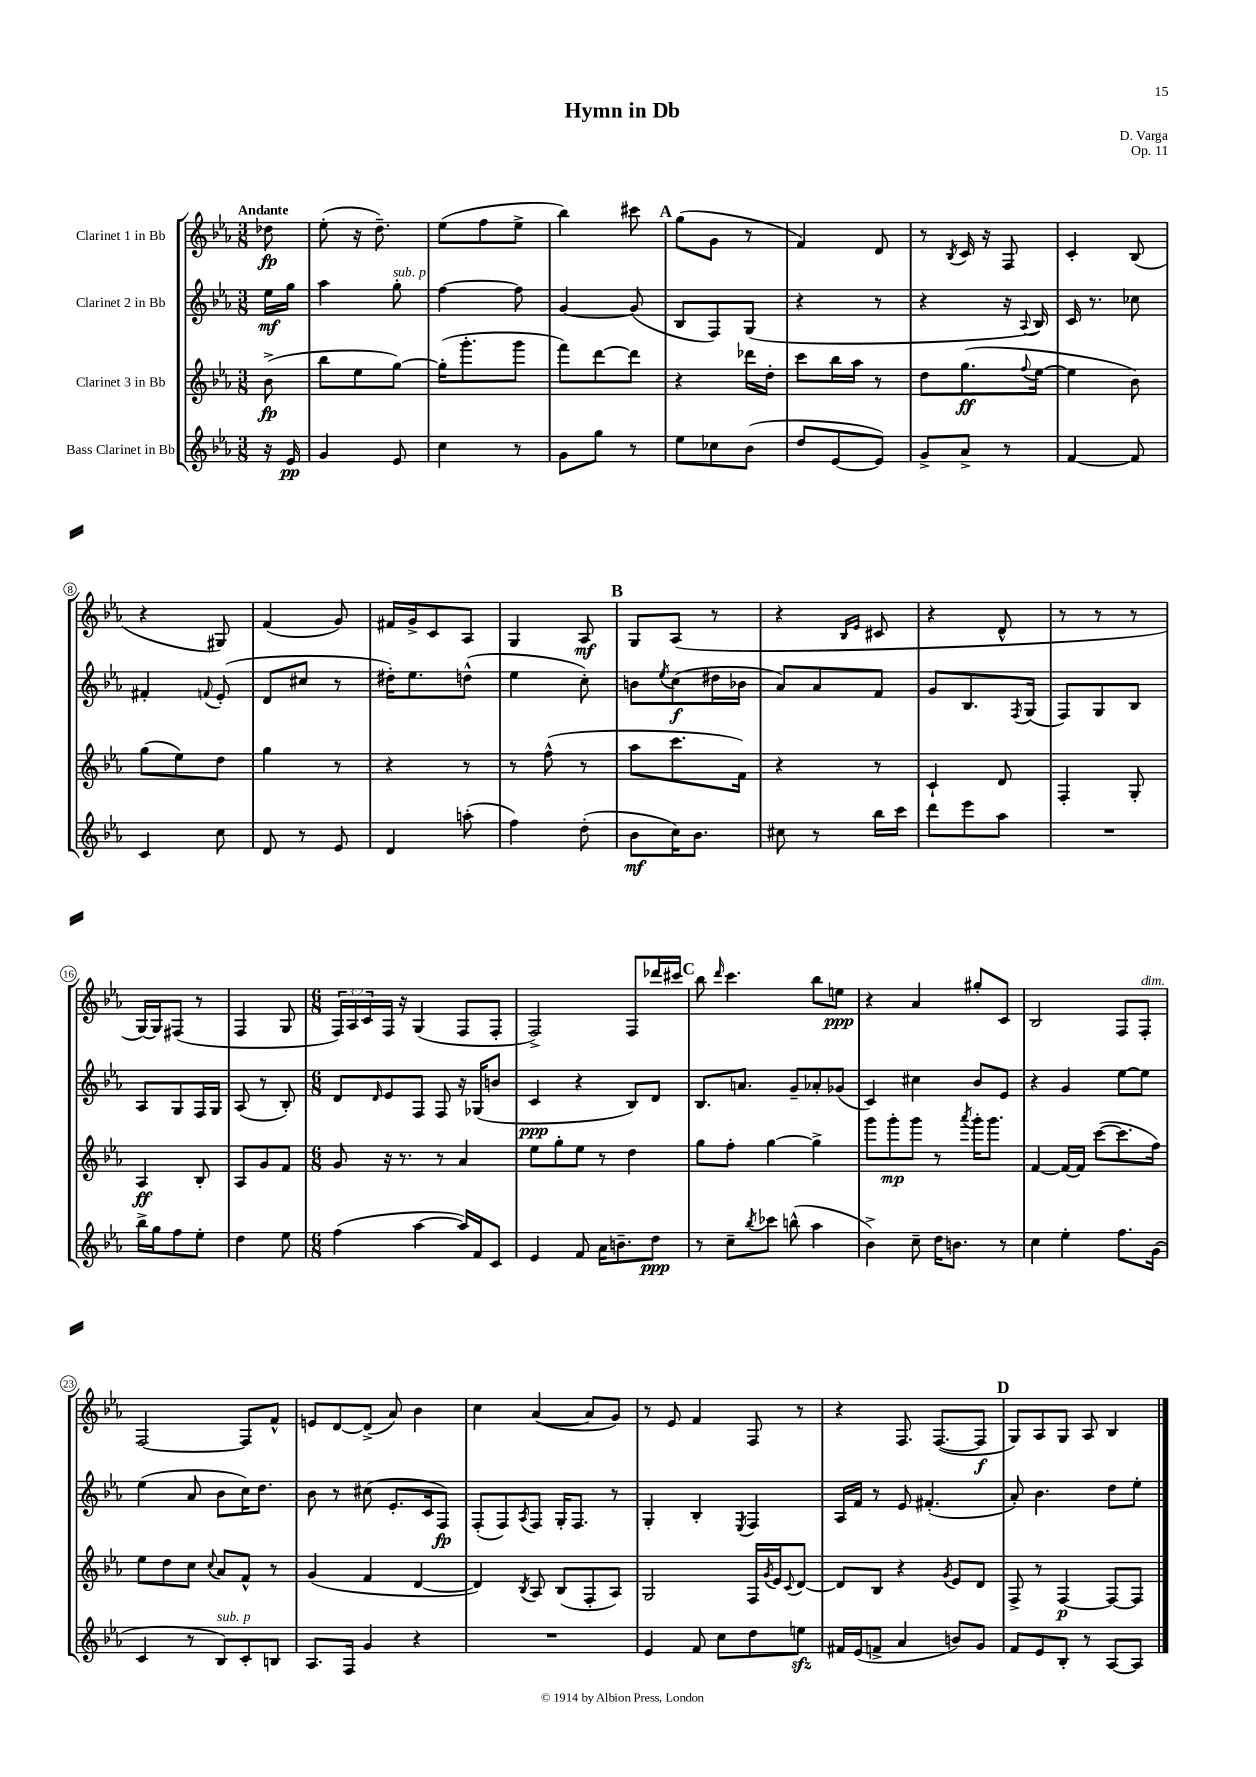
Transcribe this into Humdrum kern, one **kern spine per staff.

**kern	**dynam	**kern	**dynam	**kern	**dynam	**kern	**dynam
*part4	*part4	*part3	*part3	*part2	*part2	*part1	*part1
*staff4	*staff4	*staff3	*staff3	*staff2	*staff2	*staff1	*staff1
*I"Bass Clarinet in Bb	*	*I"Clarinet 3 in Bb	*	*I"Clarinet 2 in Bb	*	*I"Clarinet 1 in Bb	*
*clefG2	*	*clefG2	*	*clefG2	*	*clefG2	*
*k[b-e-a-]	*	*k[b-e-a-]	*	*k[b-e-a-]	*	*k[b-e-a-]	*
*M3/8	*	*M3/8	*	*M3/8	*	*M3/8	*
=	=	=	=	=	=	=	=
!	!	!	!	!	!	!LO:TX:a:B:t=Andante	!
16r	.	(8b-^\	fp	16ee-\LL	mf	8dd-X\	fp
16e-/	pp	.	.	16gg\JJ	.	.	.
=1	=1	=1	=1	=1	=1	=1	=1
4g/	.	8bb-\L	.	4aa-\	.	(8ee-'\	.
.	.	8ee-\	.	.	.	16r	.
.	.	.	.	.	.	8.dd~\)	.
!	!	!	!	!LO:TX:a:i:t=sub. p	!	!	!
8e-/	.	[8gg\J)	.	8gg'\	.	.	.
=2	=2	=2	=2	=2	=2	=2	=2
4cc\	.	(16gg'\KL]	.	[4ff\	.	(8ee-\L	.
.	.	8.ggg'\	.	.	.	.	.
.	.	.	.	.	.	8ff\	.
8r	.	8ggg\J	.	8ff\]	.	8ee-^\J	.
=3	=3	=3	=3	=3	=3	=3	=3
8g\L	.	8fff\L)	.	[4g/	.	4bb-\)	.
8gg\J	.	[8ddd\	.	.	.	.	.
8r	.	8ddd\J]	.	(8g/]	.	8ccc#X\	.
!!LO:REH:place=s1:t=A
=4	=4	=4	=4	=4	=4	=4	=4
8ee-\L	.	4r	.	8B-/L	.	(8gg\L	.
8cc-X\	.	.	.	8F/)	.	8g\J	.
(8b-\J	.	16ddd-X\LL	.	(8G/J	.	8r	.
.	.	16dd'\JJ	.	.	.	.	.
=5	=5	=5	=5	=5	=5	=5	=5
8dd/L	.	8ccc\L	.	4r	.	4f/)	.
[8e-/	.	16bb-\L	.	.	.	.	.
.	.	16aa-\JJ	.	.	.	.	.
8e-/J])	.	8r	.	8r	.	8d/	.
=6	=6	=6	=6	=6	=6	=6	=6
8g^/L	.	8dd\L	.	4r	.	8r	.
.	.	.	.	.	.	8qB-/	.
8a-^/J	.	(8.gg\	ff	.	.	16c/	.
.	.	.	.	.	.	16r	.
8r	.	.	.	16r	.	8F/	.
.	.	8qqff/	.	8qqA-/	.	.	.
.	.	[16ee-\Jk	.	16B-/)	.	.	.
=7	=7	=7	=7	=7	=7	=7	=7
[4f/	.	4ee-\]	.	16c/	.	4c'/	.
.	.	.	.	8.r	.	.	.
8f/]	.	8b-\)	.	8cc-X\	.	(8B-/	.
!!LO:LB:g=z
=8	=8	=8	=8	=8	=8	=8	=8
4c/	.	(8gg\L	.	4f#X'/	.	4r	.
.	.	8ee-\)	.	.	.	.	.
.	.	.	.	8qqfn/	.	.	.
8cc\	.	8dd\J	.	(8e-'/	.	8G#X/)	.
=9	=9	=9	=9	=9	=9	=9	=9
8d/	.	4gg\	.	8d/L	.	(4f/	.
8r	.	.	.	8cc#X/J	.	.	.
8e-/	.	8r	.	8r	.	8g/)	.
=10	=10	=10	=10	=10	=10	=10	=10
4d/	.	4r	.	16dd#X'\KL)	.	16f#X/LL	.
.	.	.	.	8.ee-\	.	16g^/J	.
.	.	.	.	.	.	8c/	.
(8aan'\	.	8r	.	(8ddn^^\J	.	8A-/J	.
=11	=11	=11	=11	=11	=11	=11	=11
4ff\)	.	8r	.	4ee-\	.	4G/	.
.	.	(8ff^^\	.	.	.	.	.
(8dd'\	.	8r	.	8cc'\)	.	8A-/	mf
!!LO:REH:place=s1:t=B
=12	=12	=12	=12	=12	=12	=12	=12
8b-\L	mf	8aa-\L	.	8bn\L	.	8G/L	.
.	.	.	.	8qee-/	.	.	.
16cc\K)	.	8.ccc\	.	(8cc\	f	(8A-/J	.
8.b-\J	.	.	.	.	.	.	.
.	.	.	.	16dd#X\L	.	8r	.
.	.	16f\Jk)	.	16b-X\JJ	.	.	.
=13	=13	=13	=13	=13	=13	=13	=13
8cc#X\	.	4r	.	8a-/L)	.	4r	.
8r	.	.	.	8a-/	.	.	.
.	.	.	.	.	.	16qqB-/LL	.
.	.	.	.	.	.	16qqe-/JJ	.
16bb-\LL	.	8r	.	8f/J	.	8c#X/	.
16ccc\JJ	.	.	.	.	.	.	.
=14	=14	=14	=14	=14	=14	=14	=14
8ddd\L	.	4c`/	.	8g/L	.	4r	.
8eee-\	.	.	.	8.B-/	.	.	.
8aa-\J	.	8d/	.	.	.	8d^^/	.
.	.	.	.	8qF/	.	.	.
.	.	.	.	(16G/Jk	.	.	.
=15	=15	=15	=15	=15	=15	=15	=15
4.r	.	4F'/	.	8F/L)	.	8r	.
.	.	.	.	8G/	.	8r	.
.	.	8G'/	.	8B-/J	.	8r	.
!!LO:LB:g=z
=16	=16	=16	=16	=16	=16	=16	=16
16bb-^\LL	.	4A-/	ff	8A-/L	.	[16G/LL)	.
16gg\J	.	.	.	.	.	16G/J]	.
8ff\	.	.	.	8G/	.	(8F#X/J	.
8ee-'\J	.	8B-'/	.	16F/L	.	8r	.
.	.	.	.	16G/JJ	.	.	.
=17	=17	=17	=17	=17	=17	=17	=17
4dd\	.	8A-/L	.	(8A-/	.	4F/	.
.	.	8g/	.	8r	.	.	.
8ee-\	.	8f/J	.	8B-'/)	.	8G/	.
=18	=18	=18	=18	=18	=18	=18	=18
*M6/8	*	*M6/8	*	*M6/8	*	*M6/8	*
(4ff\	.	8g/	.	8d/L	.	24F/LL)	.
.	.	.	.	.	.	24A-/	.
.	.	.	.	.	.	24c/	.
.	.	.	.	16qqd/	.	.	.
.	.	16r	.	8e-/	.	16F/JJ	.
.	.	8.r	.	.	.	16r	.
[4aa-\	.	.	.	8F/J	.	(4G/	.
.	.	8r	.	8F/	.	.	.
16aa-/LL])	.	4a-/	.	16r	.	8F/L	.
16f/J	.	.	.	(16G-X/KL	.	.	.
8c/J	.	.	.	8bn/J	.	8F'/J	.
=19	=19	=19	=19	=19	=19	=19	=19
4e-/	.	8ee-\L	.	4c/	ppp	2F^/)	.
.	.	8gg'\	.	.	.	.	.
8f/	.	8ee-\J	.	4r	.	.	.
16a-\KL	.	8r	.	.	.	.	.
8.bn~\	.	.	.	.	.	.	.
.	.	4dd\	.	8B-/L)	.	8F/L	.
8dd\J	ppp	.	.	8d/J	.	16ddd-X/L	.
.	.	.	.	.	.	16ccc#X/JJ	.
!!LO:REH:place=s1:t=C
=20	=20	=20	=20	=20	=20	=20	=20
8r	.	8gg\L	.	8.B-/L	.	8bb-\	.
.	.	.	.	.	.	16qqddd/	.
8cc~\L	.	8ff'\J	.	.	.	4.ccc\	.
.	.	.	.	8.an/J	.	.	.
8qbb-/	.	.	.	.	.	.	.
8ccc-X\J	.	[4gg\	.	.	.	.	.
(8bbn^^\	.	.	.	8g~/L	.	.	.
4aa-\	.	4gg^\]	.	8a-X'/	.	8bb-\L	.
.	.	.	.	(8g-X/J	.	8een\J	ppp
=21	=21	=21	=21	=21	=21	=21	=21
4b-^\)	.	8ggg\L	.	4c/)	.	4r	.
.	.	8ggg'\	mp	.	.	.	.
8cc~\	.	8ggg\J	.	4cc#X\	.	4a-/	.
16dd\KL	.	8r	.	.	.	.	.
8.bn\J	.	.	.	.	.	.	.
.	.	8qaaa-/	.	.	.	.	.
.	.	16ggg'\KL	.	8b-/L	.	8gg#X'/L	.
.	.	8.ggg\J	.	.	.	.	.
8r	.	.	.	8e-/J	.	8c/J	.
=22	=22	=22	=22	=22	=22	=22	=22
4cc\	.	[4f/	.	4r	.	2B-/	.
4ee-'\	.	16f/LL_	.	4g/	.	.	.
.	.	16f/JJ]	.	.	.	.	.
.	.	([8ccc\L	.	.	.	.	.
8.ff\L	.	8.ccc\]	.	[8ee-\L	.	8F/L	.
!	!	!	!	!	!	!LO:TX:a:i:t=dim.	!
.	.	.	.	8ee-\J]	.	8F'/J	.
(16g\Jk	.	16ff\Jk)	.	.	.	.	.
!!LO:LB:g=z
=23	=23	=23	=23	=23	=23	=23	=23
4c/	.	8ee-\L	.	(4ee-\	.	[2F/	.
.	.	8dd\	.	.	.	.	.
8r	.	8cc\J	.	8a-/	.	.	.
.	.	8qqcc/	.	.	.	.	.
!LO:TX:a:i:t=sub. p	!	!	!	!	!	!	!
8B-/L)	.	8a-/L	.	8b-\L	.	.	.
8c'/	.	8f^^/J	.	16cc\K)	.	8F/L]	.
.	.	.	.	8.dd\J	.	.	.
8Bn/J	.	8r	.	.	.	8f^^/J	.
=24	=24	=24	=24	=24	=24	=24	=24
8.A-/L	.	(4g/	.	8b-\	.	8en/L	.
.	.	.	.	8r	.	[8d/	.
16F/Jk	.	.	.	.	.	.	.
4g/	.	4f/	.	(8cc#X\	.	(8d^/J]	.
.	.	.	.	8.e-'/L	.	8a-/)	.
4r	.	[4d/	.	.	.	4b-\	.
.	.	.	.	16c/k	.	.	.
.	.	.	.	8F/J)	fp	.	.
=25	=25	=25	=25	=25	=25	=25	=25
2.r	.	4d/])	.	(8F'/L	.	4cc\	.
.	.	.	.	8F/)	.	.	.
.	.	8qB-/	.	8qA-/	.	.	.
.	.	8A-/	.	8F/J	.	([4a-/	.
.	.	(8B-/L	.	16G'/KL	.	.	.
.	.	.	.	8.F/J	.	.	.
.	.	8F'/	.	.	.	8a-/L]	.
.	.	8A-/J)	.	8r	.	8g/J)	.
=26	=26	=26	=26	=26	=26	=26	=26
4e-/	.	2G/	.	4G'/	.	8r	.
.	.	.	.	.	.	8e-/	.
8f/	.	.	.	4B-'/	.	4f/	.
8cc\L	.	.	.	.	.	.	.
.	.	.	.	8qE-/	.	.	.
8dd\	.	16F/LL	.	4F/	.	8F/	.
.	.	8qg/	.	.	.	.	.
.	.	16e-/J	.	.	.	.	.
.	.	8qqc/	.	.	.	.	.
8eenzz\J	.	[8d/J	.	.	.	8r	.
=27	=27	=27	=27	=27	=27	=27	=27
16f#X/LL	.	8d/L]	.	16A-/LL	.	4r	.
(16e-/J	.	.	.	16f/JJ	.	.	.
8fn^/J	.	8B-/J	.	8r	.	.	.
4a-/	.	4r	.	8e-/	.	8.F/	.
.	.	.	.	(4.f#X'/	.	.	.
.	.	.	.	.	.	([8.F/L	.
.	.	8qg/	.	.	.	.	.
8bn/L)	.	8e-/L	.	.	.	.	.
8g/J	.	8d/J	.	.	.	8F/J]	f
!!LO:REH:place=s1:t=D
=28	=28	=28	=28	=28	=28	=28	=28
8f/L	.	8F^/	.	8a-'/)	.	8G/L)	.
8e-/	.	8r	.	4.b-\	.	8A-/	.
8B-'/J	.	[4F/	p	.	.	8G/J	.
8r	.	.	.	.	.	8A-/	.
[8A-/L	.	8F/L_	.	8dd\L	.	4B-/	.
8A-/J]	.	8F/J]	.	8ee-'\J	.	.	.
==	==	==	==	==	==	==	==
*-	*-	*-	*-	*-	*-	*-	*-
